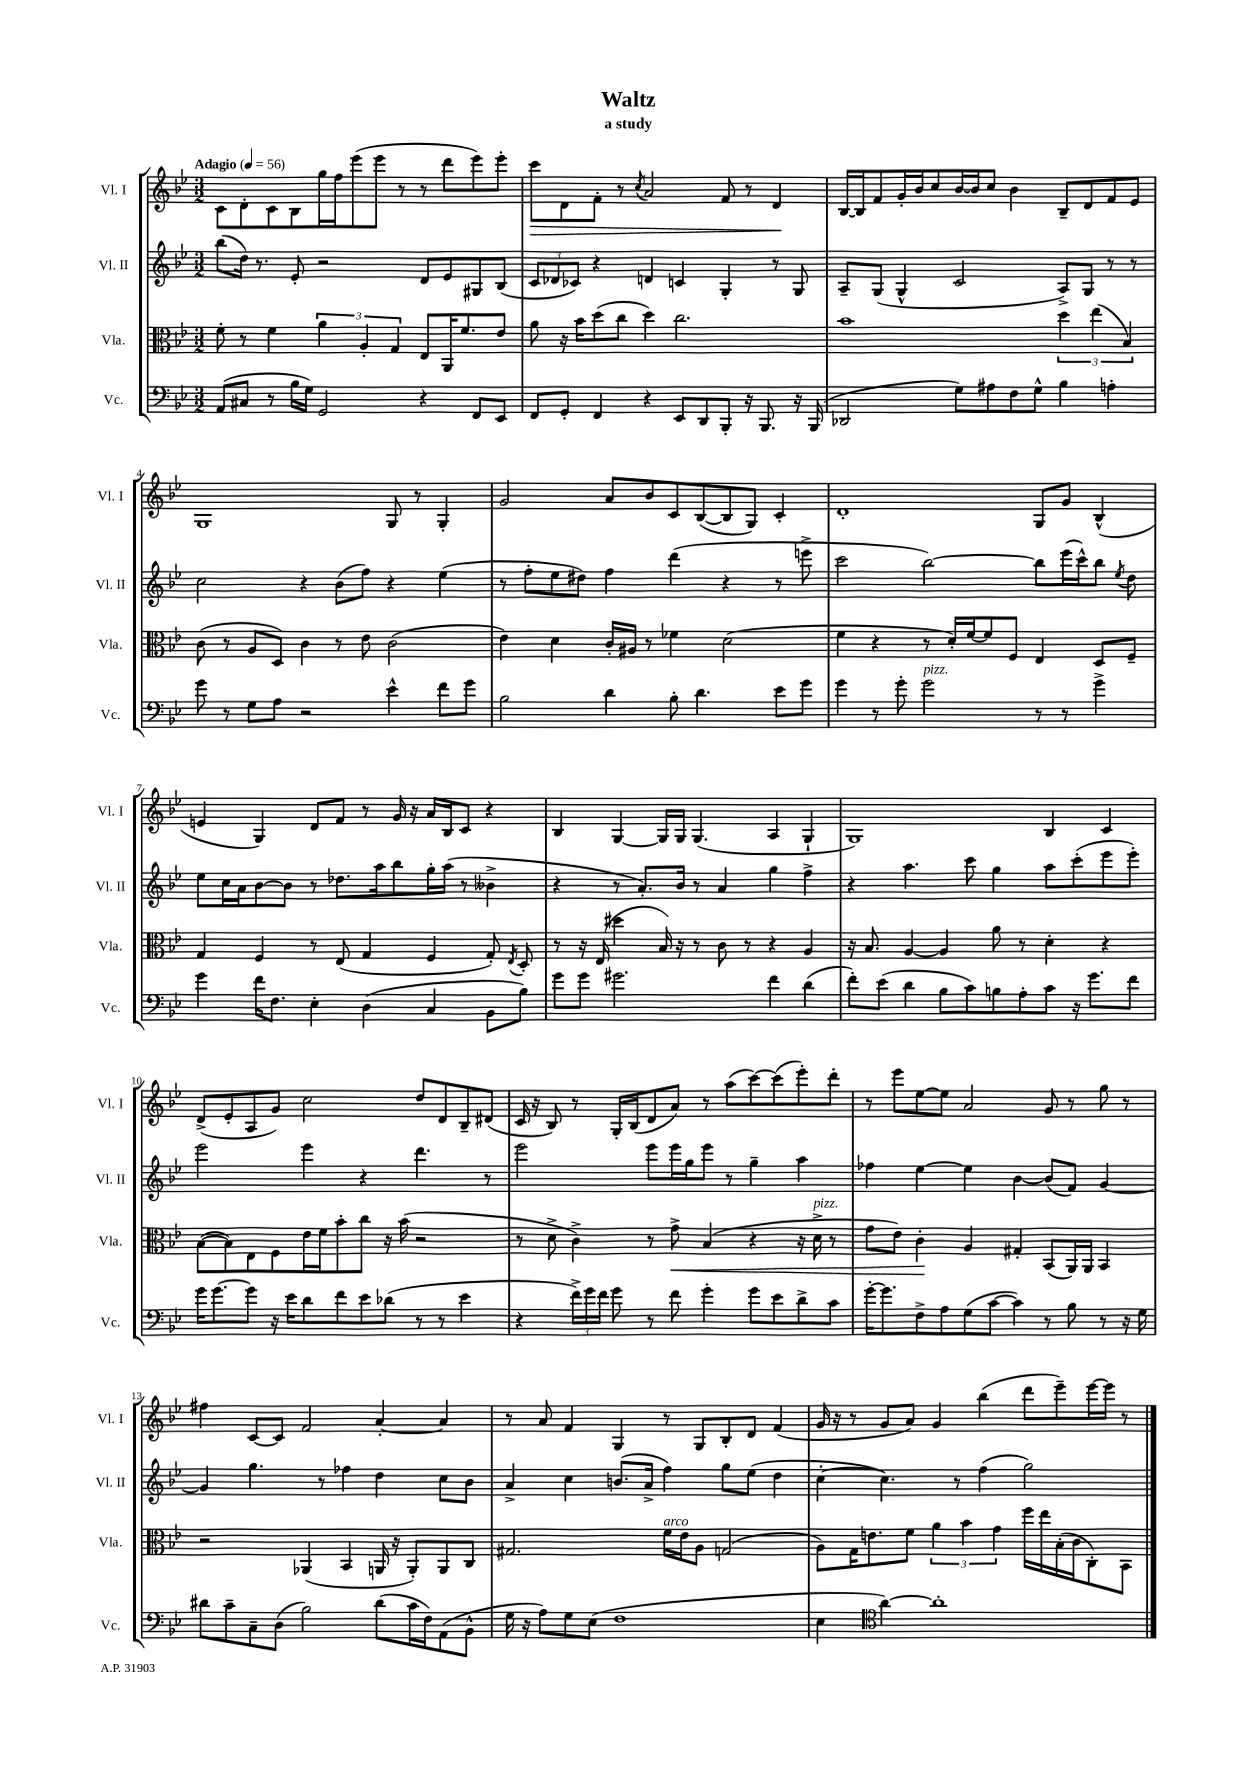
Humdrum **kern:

**kern	**kern	**dynam	**kern	**kern	**dynam
*part4	*part3	*part3	*part2	*part1	*part1
*staff4	*staff3	*staff3	*staff2	*staff1	*staff1
*I"Vc.	*I"Vla.	*	*I"Vl. II	*I"Vl. I	*
*I'Vc.	*I'Vla.	*	*I'Vl. II	*I'Vl. I	*
*clefF4	*clefC3	*	*clefG2	*clefG2	*
*k[b-e-]	*k[b-e-]	*	*k[b-e-]	*k[b-e-]	*
*M3/2	*M3/2	*	*M3/2	*M3/2	*
*MM56	*MM56	*	*MM56	*MM56	*
=1	=1	=1	=1	=1	=1
!	!	!	!	!LO:TX:a:B:t=Adagio	!
(8AA/L	8f'\	.	(8bb-\L	8c\L	.
8C#X/J	8r	.	16dd\Jk)	8d'\	.
.	.	.	8.r	.	.
8r	4f\	.	.	8c\	.
16B-\LL	.	.	8e-'/	8B-\	.
16G\JJ)	.	.	.	.	.
2GG/	6a\	.	2r	16gg\L	.
.	.	.	.	16ff\J	.
.	.	.	.	(8eee-\	.
.	6A'/	.	.	.	.
.	.	.	.	8eee-\J	.
.	6G/	.	.	.	.
.	.	.	.	8r	.
4r	8E-/L	.	8d/L	8r	.
.	16AA/K	.	8e-/	8ddd\L	.
.	8.f/	.	.	.	.
8FF/L	.	.	8G#X/	8eee-\)	.
8EE-/J	8e-/J	.	(8B-/J	8eee-'\J	.
=2	=2	=2	=2	=2	=2
!	!	!	!	!	!LO:HP:b
8FF/L	8a\	.	12c/L	8ccc\L	>
.	.	.	12d-X/	.	.
8GG'/J	16r	.	.	8d\	.
.	.	.	12c-X/J)	.	.
.	16b-\KL	.	.	.	.
4FF/	(8dd\	.	4r	8f'\J	.
.	8cc\J	.	.	8r	.
.	.	.	.	8qcc/	.
4r	4dd\)	.	4dn/	2a/	.
8EE-/L	2.cc\	.	4cn/	.	.
8DD/	.	.	.	.	.
8BBB-'/J	.	.	4G'/	8f/	.
16r	.	.	.	8r	.
8.BBB-/	.	.	.	.	.
.	.	.	8r	4d/	.
16r	.	.	8G/	.	.
(16BBB-/	.	.	.	.	.
.	.	.	.	.	]
=3	=3	=3	=3	=3	=3
2DD-X/	1b-	.	8A~/L	[16B-/LL	.
.	.	.	.	16B-/J]	.
.	.	.	(8G/J	8f/	.
.	.	.	4G^^/	16g'/L	.
.	.	.	.	16b-/J	.
.	.	.	.	8cc/	.
8G\L)	.	.	2c/	[16b-/L	.
.	.	.	.	16b-/J]	.
8A#X\	.	.	.	8cc/J	.
8F\	.	.	.	4b-\	.
8G^^\J	.	.	.	.	.
4B-\	6dd\	.	8A^/L)	8B-~/L	.
.	.	.	8G/J	8d/	.
.	(6ee-\	.	.	.	.
4An'\	.	.	8r	8f/	.
.	6B-/)	.	.	.	.
.	.	.	8r	8e-/J	.
!!LO:LB:g=z
=4	=4	=4	=4	=4	=4
8g\	(8c\	.	2cc\	1G	.
8r	8r	.	.	.	.
8G\L	8A/L	.	.	.	.
8A\J	8D/J)	.	.	.	.
2r	4c\	.	4r	.	.
.	8r	.	(8b-\L	.	.
.	8e-\	.	8ff\J)	.	.
4e-^^\	(2c\	.	4r	8G/	.
.	.	.	.	8r	.
8f\L	.	.	(4ee-\	4G'/	.
8g\J	.	.	.	.	.
=5	=5	=5	=5	=5	=5
2B-\	4e-\)	.	8r	2g/	.
.	.	.	8ff'\L	.	.
.	4d\	.	8ee-\	.	.
.	.	.	8dd#X\J)	.	.
4d\	16c'/LL	.	4ff\	8a/L	.
.	16A#X/JJ	.	.	.	.
.	8r	.	.	8b-/	.
8B-'\	4f-X\	.	(4ddd\	8c/	.
4.d\	.	.	.	([8B-/	.
.	(2d\	.	4r	8B-/]	.
.	.	.	.	8G/J)	.
8e-\L	.	.	8r	4c'/	.
8g\J	.	.	8eeen^\	.	.
=6	=6	=6	=6	=6	=6
4g\	4f\	.	2ccc\	1d'	.
8r	4r	.	.	.	.
8g'\	.	.	.	.	.
!LO:TX:a:i:t=pizz.	!	!	!	!	!
2g\	8r	.	[2bb-\)	.	.
.	16d'/LL)	.	.	.	.
.	[16f/J	.	.	.	.
.	8f/]	.	.	.	.
.	8F/J	.	.	.	.
8r	4E-/	.	8bb-\L]	8G/L	.
8r	.	.	(16eee-\L	8g/J	.
.	.	.	16ccc^^\J)	.	.
4g^\	8D/L	.	8bb-\J	(4B-^^/	.
.	.	.	8qee-/	.	.
.	8F~/J	.	8dd\	.	.
!!LO:LB:g=z
=7	=7	=7	=7	=7	=7
4g\	4G/	.	8ee-\L	4en/	.
.	.	.	16cc\L	.	.
.	.	.	16a\J	.	.
16f\KL	4F/	.	[8b-\	4G/)	.
8.F\J	.	.	.	.	.
.	.	.	8b-\J]	.	.
4E-'\	8r	.	8r	8d/L	.
.	(8E-/	.	8.dd-X\L	8f/J	.
(4D\	4G/	.	.	8r	.
.	.	.	16aa\k	.	.
.	.	.	8bb-\	16g/	.
.	.	.	.	16r	.
4C/	4F/	.	16gg'\L	16a/LL	.
.	.	.	(16aa\JJ	16B-/J	.
.	.	.	8r	8c/J	.
8BB-\L	8G'/)	.	4b--X^\	4r	.
.	8qE-/	.	.	.	.
8B-\J)	8D'/	.	.	.	.
=8	=8	=8	=8	=8	=8
8g\L	8r	.	4r	4B-/	.
8g\J	16r	.	.	.	.
.	(16E-/	.	.	.	.
2.g#X\	4dd#X\	.	8r	[4G/	.
.	.	.	8.a'/L)	.	.
.	16B-/)	.	.	16G/LL]	.
.	16r	.	16b-/Jk	16G/JJ	.
.	8r	.	8r	(4.G/	.
.	8c\	.	4a/	.	.
.	8r	.	.	.	.
4f\	4r	.	4gg\	4A/	.
(4d\	4A/	.	4ff^\	4G`/	.
=9	=9	=9	=9	=9	=9
8f'\L)	16r	.	4r	1G)	.
.	8.B-/	.	.	.	.
(8e-\J	.	.	.	.	.
4d\	[4A/	.	4.aa\	.	.
8B-\L	4A/]	.	.	.	.
8c\)	.	.	8ccc\	.	.
8Bn\	8a\	.	4gg\	.	.
8A'\	8r	.	.	.	.
8c\J	4d'\	.	8aa\L	4B-/	.
16r	.	.	(8ccc'\	.	.
8.g\L	.	.	.	.	.
.	4r	.	8eee-\	4c/	.
8f\J	.	.	8eee-'\J)	.	.
!!LO:LB:g=z
=10	=10	=10	=10	=10	=10
16g\KL	([8B-\L	.	2eee-\	(8d^/L	.
[8.g\	.	.	.	.	.
.	8B-\])	.	.	8e-'/	.
8g\J]	8E-\	.	.	8A/	.
16r	8F\	.	.	8g/J)	.
16e-\KL	.	.	.	.	.
8d\	16e-\L	.	4eee-\	2cc\	.
.	16f\J	.	.	.	.
8f\	8b-'\	.	.	.	.
8e-\	8cc\J	.	4r	.	.
(8d-X\J	16r	.	.	.	.
.	(16b-\	.	.	.	.
8r	2r	.	4.ddd\	8dd/L	.
8r	.	.	.	8d/	.
4e-\	.	.	.	8B-~/	.
.	.	.	8r	(8d#X/J	.
=11	=11	=11	=11	=11	=11
4r	8r	.	2eee-\	16c/	.
.	.	.	.	16r	.
.	8d^\	.	.	8B-/)	.
24f^\LL)	4c^\)	.	.	8r	.
24g\	.	.	.	.	.
24f\JJ	.	.	.	.	.
8g\	.	.	.	16G'/LL	.
.	.	.	.	(16B-/J	.
8r	8r	.	8eee-\L	8d/	.
!	!	!LO:HP:b	!	!	!
8f\	8g^\	<	16eee-\L	8a/J)	.
.	.	.	16gg\J	.	.
4g'\	(4B-/	.	8eee-\J	8r	.
.	.	.	8r	(8aa\L	.
8g\L	4r	.	4gg~\	[8ccc\)	.
8e-\	.	.	.	(8ccc\]	.
8d^\	16r	.	4aa\	8eee-'\)	.
!	!LO:TX:a:i:t=pizz.	!	!	!	!
.	16d^\	.	.	.	.
8c\J	8r	.	.	8ddd'\J	.
=12	=12	=12	=12	=12	=12
[16g'\KL	8g\L	.	4ff-X\	8r	.
8.g\]	.	.	.	.	.
.	8e-\J)	.	.	8eee-\L	.
8F^\	4c'\	.	[4ee-\	[8ee-\	.
8A\	.	.	.	8ee-\J]	.
(8G\	4A/	[	4ee-\]	2a/	.
[8c\J	.	.	.	.	.
4c\])	4G#X'/	.	[4b-\	.	.
8r	(8BB-/L	.	(8b-/L]	8g/	.
8B-\	16AA/L)	.	8f/J)	8r	.
.	16AA/JJ	.	.	.	.
8r	4BB-/	.	[4g/	8gg\	.
16r	.	.	.	8r	.
16G\	.	.	.	.	.
!!LO:LB:g=z
=13	=13	=13	=13	=13	=13
8d#X\L	2r	.	4g/]	4ff#X\	.
8c~\	.	.	.	.	.
8C~\	.	.	4.gg\	[8c/L	.
(8D\J	.	.	.	8c/J]	.
2B-\)	(4AA-X/	.	.	2f/	.
.	.	.	8r	.	.
.	4BB-/	.	4ff-X\	.	.
(8d#\L	16AAn/	.	4dd\	[4a'/	.
.	16r	.	.	.	.
16c\L	8AA'/L)	.	.	.	.
16F\J)	.	.	.	.	.
(8AA\	8AA/	.	8cc\L	4a/]	.
8BB-^^\J	8C/J	.	8b-\J	.	.
=14	=14	=14	=14	=14	=14
16G\	2.G#X/	.	4a^/	8r	.
16r	.	.	.	.	.
8A\L)	.	.	.	8a/	.
8G\	.	.	4cc\	4f/	.
(8E-\J	.	.	.	.	.
1F	.	.	(8.bn/L	4G/	.
.	.	.	16a^/Jk	.	.
!	!LO:TX:a:i:t=arco	!	!	!	!
.	16f\LL	.	4ff\)	8r	.
.	16e-\J	.	.	.	.
.	8A\J	.	.	8G/L	.
.	(2Gn/	.	8gg\L	8B-'/	.
.	.	.	(8ee-\J	8d/J	.
.	.	.	4dd\	(4f/	.
=15	=15	=15	=15	=15	=15
4E-\	8A\L)	.	[4cc'\	16g/	.
.	.	.	.	16r	.
.	16G\K	.	.	8r	.
.	8.en\	.	.	.	.
*clefC4	*	*	*	*	*
[4a\)	.	.	4.cc\])	8g/L	.
.	8f\J	.	.	8a/J)	.
1a']	6a\	.	.	4g/	.
.	.	.	8r	.	.
.	6b-\	.	.	.	.
.	.	.	(4ff\	(4bb-\	.
.	6g\	.	.	.	.
.	16ff\LL	.	2gg\)	8ddd\L	.
.	16ee-\	.	.	.	.
.	(16B-'\	.	.	8eee-~\)	.
.	16c\J	.	.	.	.
.	8C'\)	.	.	[16eee-\L	.
.	.	.	.	16eee-\JJ]	.
.	8BB-\J	.	.	8r	.
==	==	==	==	==	==
*-	*-	*-	*-	*-	*-
